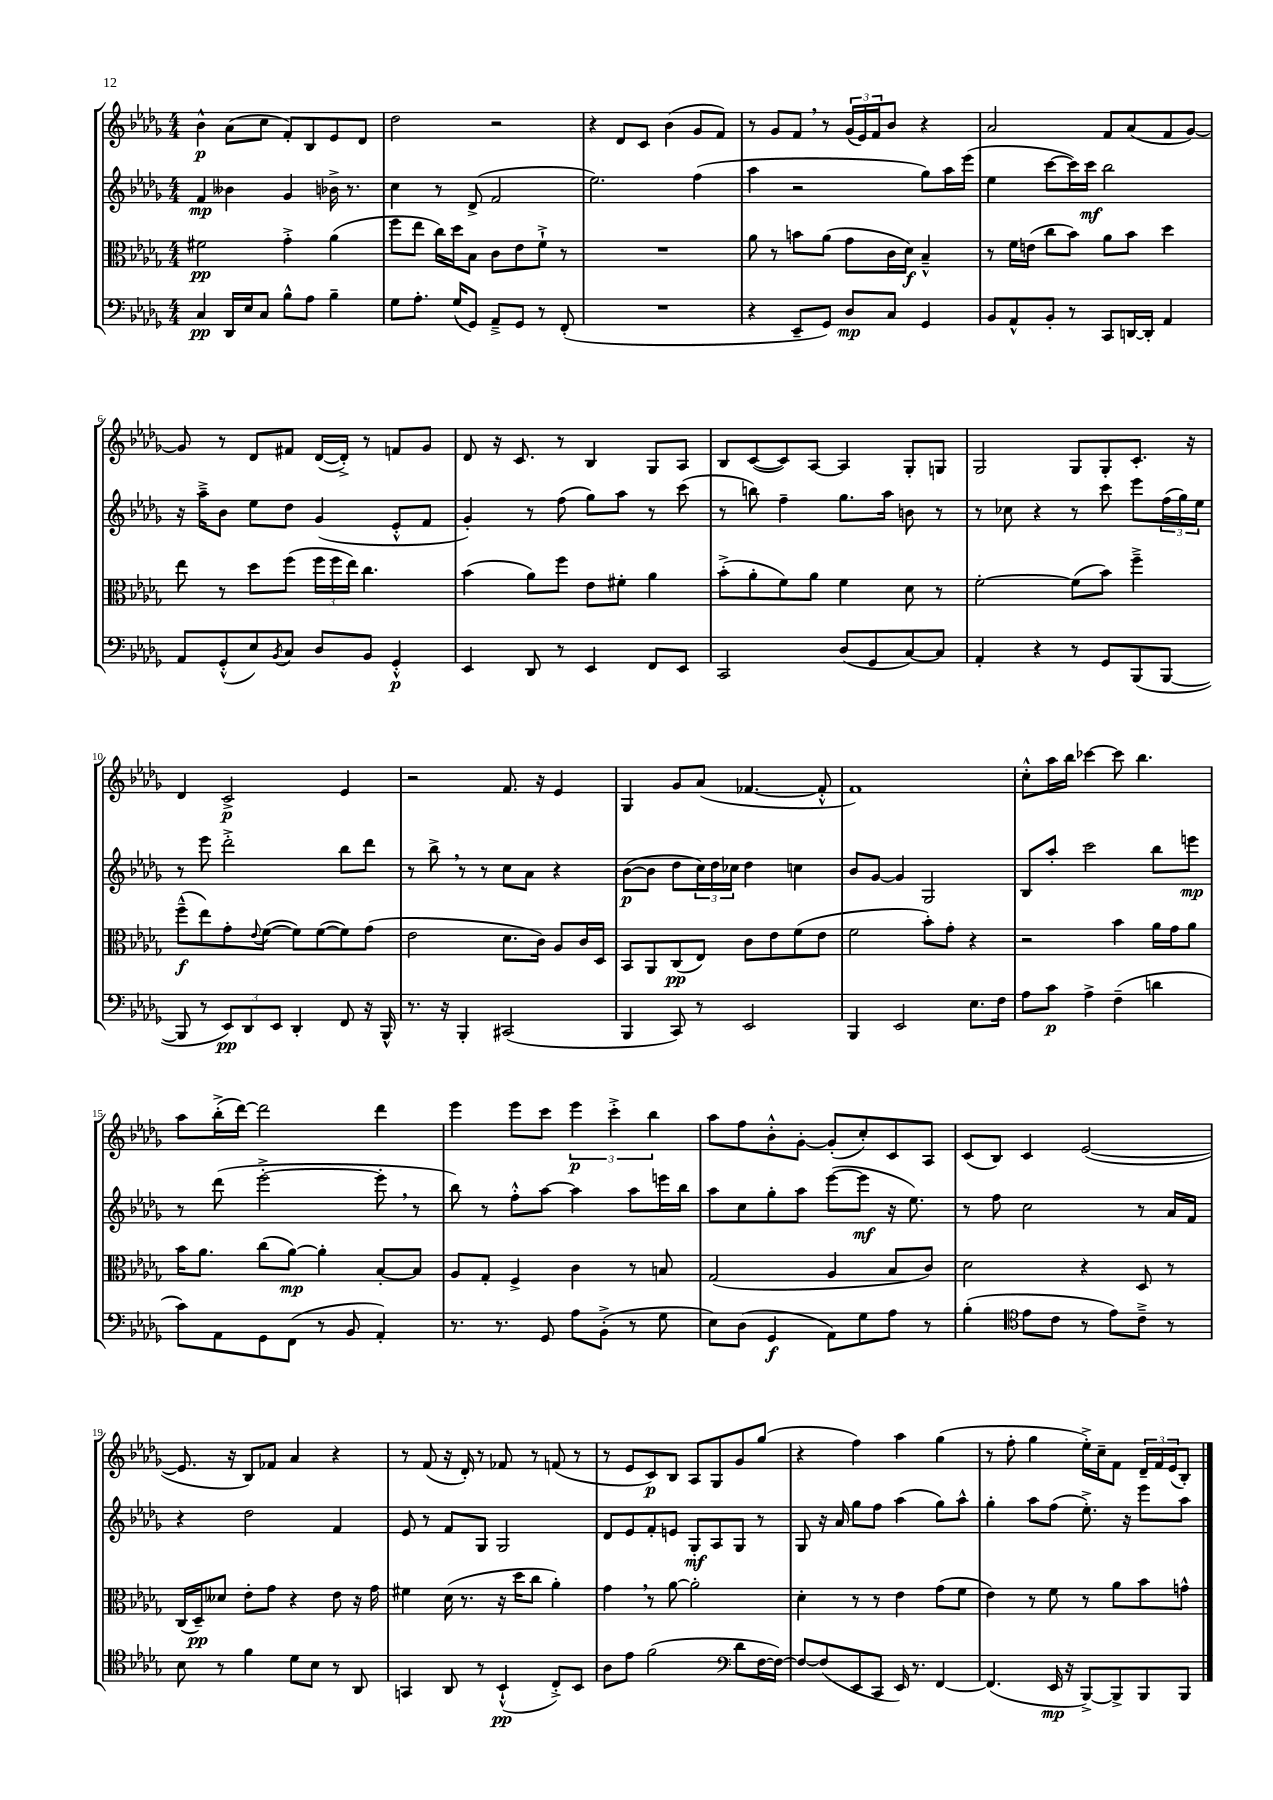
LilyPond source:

<<
\new StaffGroup <<
\new Staff = "s0" {
    \clef treble \key des \major \numericTimeSignature \time 4/4
    bes'4-^\p aes'8( c''8 f'8-.) bes8 ees'8 des'8 |
    des''2 r2 |
    r4 des'8 c'8 bes'4( ges'8 f'8) |
    r8 ges'8 f'8 \breathe r8 \tuplet 3/2 { ges'16( ees'16) f'16 } bes'8 r4 |
    aes'2 f'8 aes'8( f'8 ges'8~) |
    ges'8 r8 des'8 fis'8 des'16~( des'16-.->) r8 f'8 ges'8 |
    des'8 r16 c'8. r8 bes4 ges8 aes8 |
    bes8 c'8~( c'8) aes8~ aes4 ges8-. g8 |
    ges2 ges8 ges8-. c'8.-. r16 |
    des'4 c'2->\p ees'4 |
    r2 f'8. r16 ees'4 |
    ges4 ges'8 aes'8( fes'4.~ fes'8-.-^ |
    f'1) |
    c''8-.-^ aes''16 bes''16 ces'''4~ ces'''8 bes''4. |
    aes''8 bes''16-.->( des'''16~) des'''2 des'''4 |
    ees'''4 ees'''8 c'''8 \tuplet 3/2 { ees'''4\p c'''4-.-> bes''4 } |
    aes''8 f''8 bes'8-.-^ ges'8~-. ges'8-.( c''8-.) c'8 aes8 |
    c'8( bes8) c'4 ees'2~( |
    ees'8. r16 bes8) fes'8 aes'4 r4 |
    r8 f'8( r16 des'16-.) r8 fes'8 r8 f'8( r8 |
    r8 ees'8 c'8\p) bes8 aes8 ges8 ges'8 ges''8( |
    r4 f''4) aes''4 ges''4( |
    r8 f''8-. ges''4 ees''16-.->) c''16-- f'8 \tuplet 3/2 { des'16-- f'16 ees'16( } bes8-.) \bar "|." |
}
\new Staff = "s1" {
    \clef treble \key des \major \numericTimeSignature \time 4/4
    f'4\mp beses'4 ges'4 bes'16-> r8. |
    c''4 r8 des'8->( f'2 |
    ees''2.) f''4( |
    aes''4 r2 ges''8) aes''16 ees'''16( |
    ees''4 c'''8~ c'''16) c'''16\mf bes''2 |
    r16 aes''16---> bes'8 ees''8 des''8 ges'4( ees'8-.-^ f'8 |
    ges'4-.) r8 f''8( ges''8) aes''8 r8 c'''8( |
    r8 b''8) f''4-- ges''8. aes''16 b'8 r8 |
    r8 ces''8 r4 r8 c'''8 ees'''8 \tuplet 3/2 { f''16( ges''16) ees''16 } |
    r8 ees'''8 des'''2-.-> bes''8 des'''8 |
    r8 bes''8-> \breathe r8 r8 c''8 aes'8 r4 |
    bes'8~\p( bes'8 des''8 \tuplet 3/2 { c''16) des''16 ces''16 } des''4 c''4 |
    bes'8 ges'8~ ges'4 ges2 |
    bes8 aes''8-. c'''2 bes''8 e'''8\mp |
    r8 des'''8( ees'''2~-.-> ees'''8-. \breathe r8 |
    bes''8) r8 f''8-.-^ aes''8~ aes''4 aes''8 e'''16 bes''16 |
    aes''8 c''8 ges''8-. aes''8 ees'''8~( ees'''8\mf r16 ees''8.) |
    r8 f''8 c''2 r8 aes'16 f'16 |
    r4 des''2 f'4 |
    ees'8 r8 f'8 ges8 ges2 |
    des'8 ees'8 f'8-. e'8 ges8-.\mf aes8 ges8 r8 |
    ges8 r16 aes'16 ges''8 f''8 aes''4( ges''8) aes''8-^ |
    ges''4-. aes''8 f''8( ees''8.-.->) r16 ees'''8 aes''8 \bar "|." |
}
\new Staff = "s2" {
    \clef alto \key des \major \numericTimeSignature \time 4/4
    fis'2\pp ges'4-.-> aes'4( |
    f''8 ees''8 c''16) des''16 bes8 c'8 ees'8 f'8-!-> r8 |
    R1 |
    aes'8 r8 b'8 aes'8( ges'8 c'16 des'16\f) bes4---^ |
    r8 f'16 e'16( c''8 bes'8) aes'8 bes'8 des''4 |
    ees''8 r8 des''8 f''8( \tuplet 3/2 { f''16 f''16 ees''16) } c''4. |
    bes'4( aes'8) f''8 ees'8 fis'8-. aes'4 |
    bes'8-.->( aes'8-. f'8) aes'8 f'4 des'8 r8 |
    f'2~-. f'8( bes'8) f''4---> |
    f''8---^\f( ees''8) ges'8-. \appoggiatura { ees'8 } f'8~( f'8) f'8~( f'8) ges'8( |
    ees'2 des'8. c'16) aes8 c'16 des16 |
    bes,8 aes,8 c8\pp( ees8) c'8 ees'8 f'8( ees'8 |
    f'2 bes'8-.) ges'8-. r4 |
    r2 bes'4 aes'16 ges'16 aes'8 |
    bes'16 aes'8. c''8( aes'8~\mp) aes'4-. bes8~-. bes8 |
    aes8 ges8-. f4-> c'4 r8 b8 |
    ges2( aes4 bes8 c'8) |
    des'2 r4 des8 r8 |
    c16( des16--\pp) deses'8 ees'8-. ges'8 r4 ees'8 r16 ges'16 |
    fis'4 des'16( r8. r16 des''16 c''8 aes'4-.) |
    ges'4 \breathe r8 aes'8~ aes'2-. |
    des'4-. r8 r8 ees'4 ges'8( f'8 |
    ees'4) r8 f'8 r8 aes'8 bes'8 g'8-^ \bar "|." |
}
\new Staff = "s3" {
    \clef bass \key des \major \numericTimeSignature \time 4/4
    c4\pp des,16 ees16 c8 bes8-^ aes8 bes4-- |
    ges8 aes8.-. ges16( ges,8) aes,8---> ges,8 r8 f,8-.( |
    R1 |
    r4 ees,8-- ges,8) des8\mp c8 ges,4 |
    bes,8 aes,8-^ bes,8-. r8 c,8 d,16~ d,16-. aes,4 |
    aes,8 ges,8-.-^( ees8) \acciaccatura { bes,8 } c8 des8 bes,8 ges,4-.-^\p |
    ees,4 des,8 r8 ees,4 f,8 ees,8 |
    c,2 des8( ges,8 c8~) c8 |
    aes,4-. r4 r8 ges,8 bes,,8( bes,,8~ |
    bes,,8 r8 \tuplet 3/2 { ees,8\pp) des,8 ees,8 } des,4-. f,8 r16 bes,,16-^ |
    r8. r16 bes,,4-. cis,2( |
    bes,,4 c,8) r8 ees,2 |
    bes,,4 ees,2 ees8. f16 |
    aes8 c'8\p aes4-> f4--( d'4 |
    c'8) aes,8 ges,8 f,8( r8 bes,8 aes,4-.) |
    r8. r8. ges,8 aes8 bes,8-.->( r8 ges8 |
    ees8) des8( ges,4\f aes,8) ges8 aes8 r8 |
    bes4-.( \clef tenor ees'8 c'8 r8 ees'8) c'8---> r8 |
    bes8 r8 f'4 des'8 bes8 r8 aes,8 |
    g,4 aes,8 r8 bes,4-!-^\pp( c8-.->) bes,8 |
    aes8 ees'8 f'2( \clef bass des'8 f16~ f16~) |
    f8~ f8( ees,8 c,8 ees,16) r8. f,4~ |
    f,4.( ees,16\mp r16 bes,,8~->) bes,,8-> bes,,8 bes,,8 \bar "|." |
}
>>
>>
